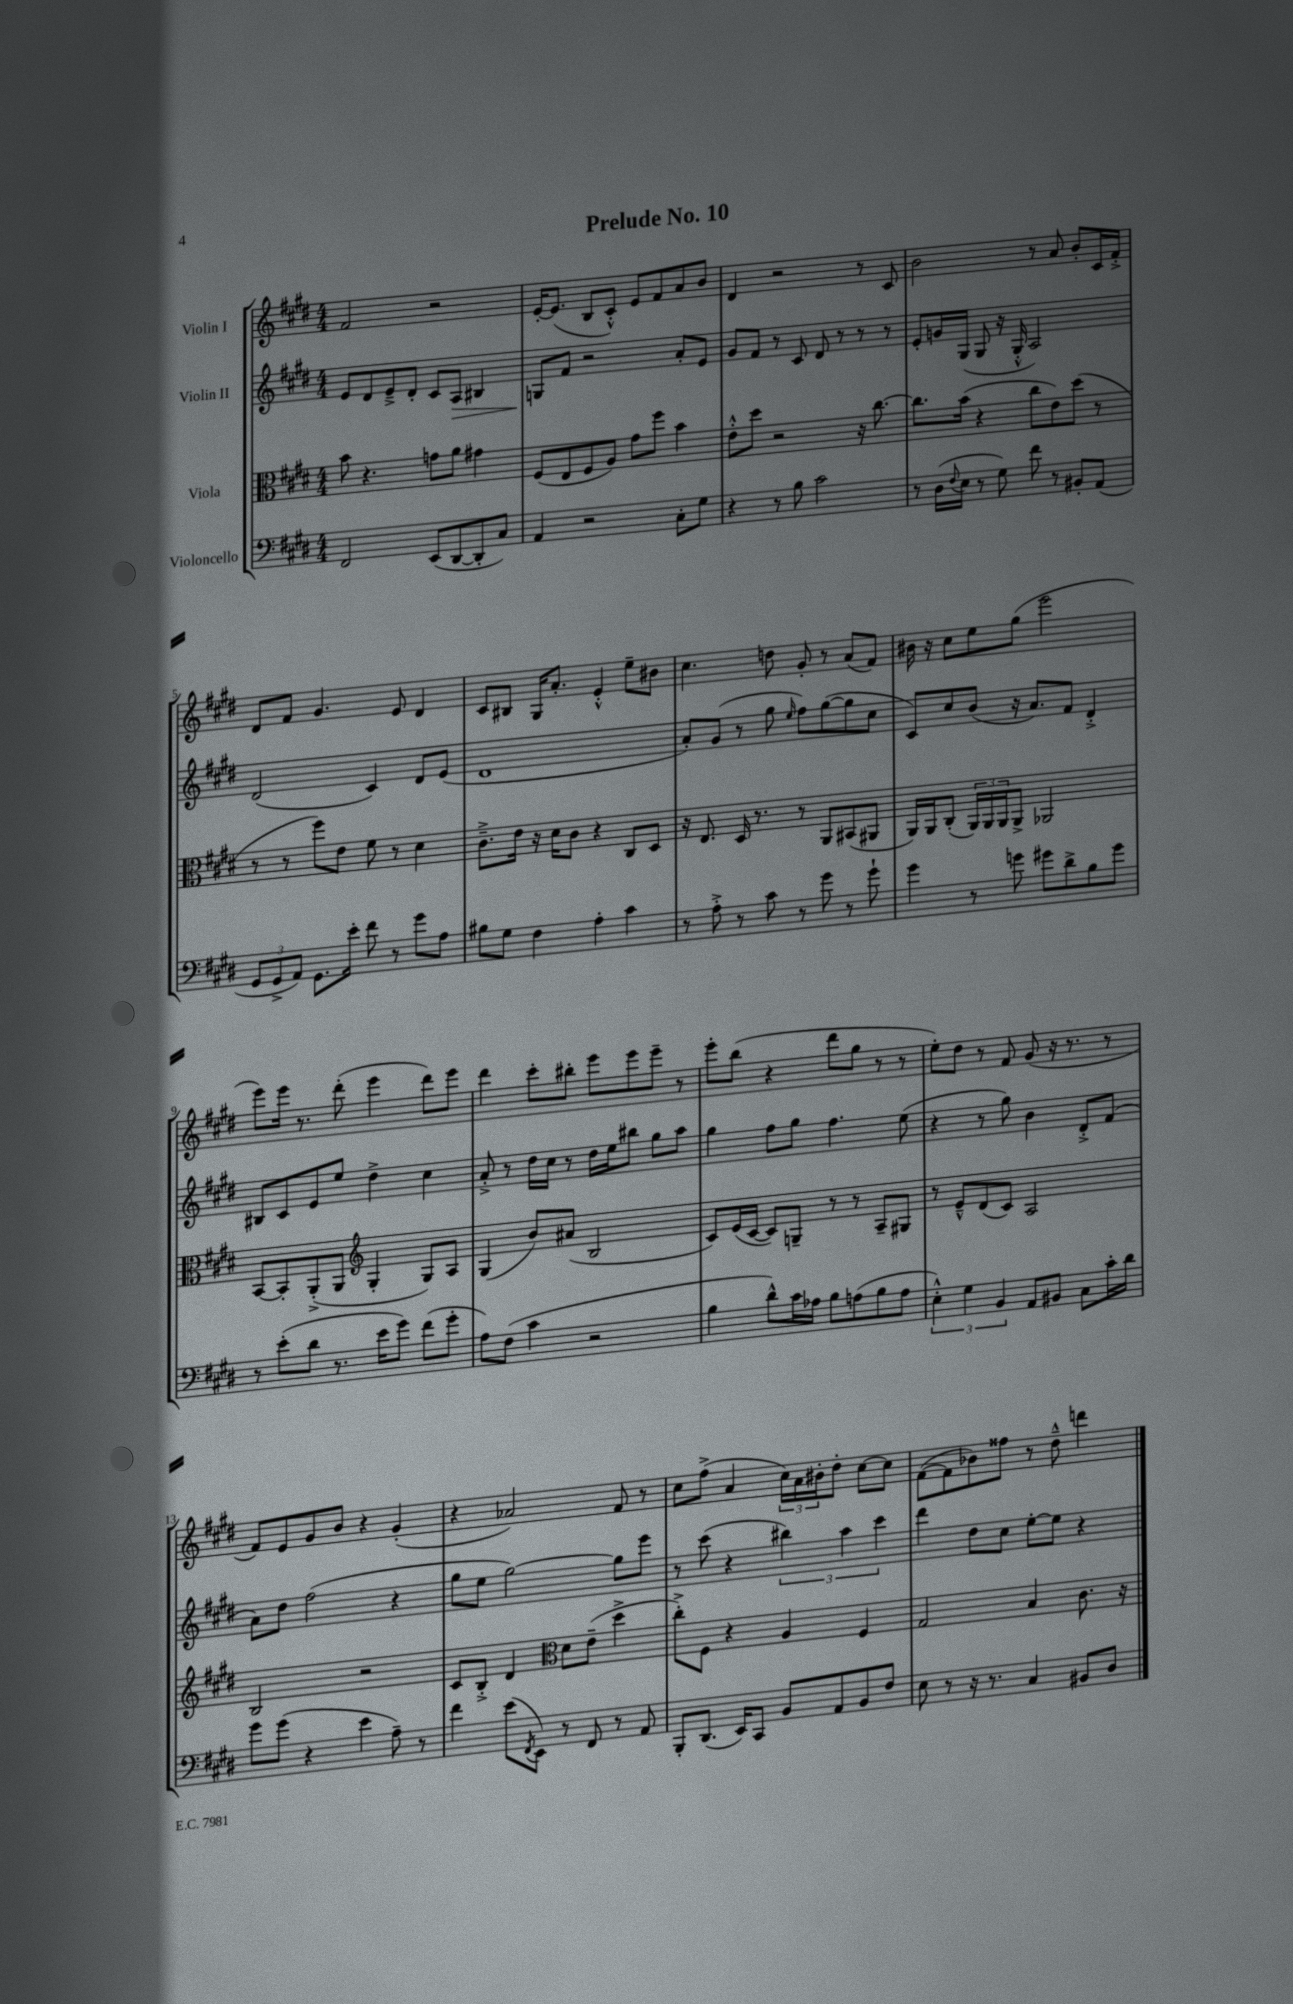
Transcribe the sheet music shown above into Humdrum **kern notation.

**kern	**kern	**kern	**kern
*staff4	*staff3	*staff2	*staff1
*clefF4	*clefC3	*clefG2	*clefG2
*k[f#c#g#d#]	*k[f#c#g#d#]	*k[f#c#g#d#]	*k[f#c#g#d#]
*M4/4	*M4/4	*M4/4	*M4/4
2FF#/	8b\	8e/L	2f#/
.	4.r	8d#/	.
.	.	8e~^/	.
.	.	8d#'/J	.
(8EE/L	8g\L	8c#/L	2r
[8DD#/	8a\J	8A/J	.
8DD#'/]	4g#\	4B#/	.
8C#/J)	.	.	.
=	=	=	=
4AA/	(8F#/L	8G/L	[16e'/LK
.	.	.	(8.e/]J
.	8E/	8f#/J	.
2r	8F#/	2r	8B/L
.	8A/J)	.	8c#'^^/J)
.	8g#\L	.	8e/L
.	8ff#\J	.	8f#/
8C#'\L	4b\	8a'/L	8a/
8G#\J	.	8e/J	8b/J
=	=	=	=
4r	8e'^^\L	8g#/L	4d#/
.	8dd#\J	8f#/J	.
8r	2r	8r	2r
8B\	.	8c#/	.
2c#\	.	8d#/	.
.	.	8r	.
.	16r	8r	8r
.	[8.cc#\	.	.
.	.	8r	8c#/
=	=	=	=
8r	8.cc#\]L	8e'/L	2b\
(16D#\LL	.	16g/L	.
8qqF#/	.	.	.
16E\JJ	(16b\Jk	(16G#/JJ	.
8r	4r	8G#/	.
8G#\)	.	16r	.
.	.	16G#'^^/	.
8f#\	8cc#\L	2A/)	8r
8r	8e\)	.	8a/
8BB#'/L	(8dd#\J	.	8b'/L
(8AA/J	8r	.	16c#/L
.	.	.	16f#'^/JJ
=	=	=	=
12GG#/L	8r	(2d#/	8d#/L
12GG#^/	.	.	.
.	8r	.	8f#/J
12AA/J)	.	.	.
8.GG#\L	8ff#\L)	.	4.g#/
.	8e\J	.	.
16e'\Jk	.	.	.
8f#\	8f#\	4c#/)	.
8r	8r	.	8e/
8g#\L	4d#\	8d#/L	4d#/
8A\J	.	(8e/J	.
=	=	=	=
8B#\L	8.c#~^\L	1d#	8c#/L
8G#\J	.	.	8B#/J
.	16e\Jk	.	.
4F#\	16r	.	16G#/LK
.	16d#\LK	.	8.a'/J
.	8c#\J	.	.
4A'\	4r	.	4e'^^/
4c#\	8C#/L	.	8ee~\L
.	8D#/J	.	8b#\J
=	=	=	=
8r	16r	8a'/L)	4.cc#\
.	8.E/	.	.
8A'^\	.	(8g#/J	.
8r	16D#/	8r	.
.	8.r	.	.
8c#\	.	8gg#\	8dd\
.	.	16qqee/	.
8r	8r	8ff#\L)	8g#'/
8g#\	8AA/L	([8gg#\	8r
8r	(8BB#/	8gg#\]	(8a/L
8g#`\	8AA#/J	8cc#\J	8f#/J)
=	=	=	=
4g#\	16AA/LL)	8c#/L)	16b#\
.	16AA/J	.	16r
.	(8C#'/J	8cc#/	8cc#\L
8r	24AA/LL)	(8b/J	8ee\
.	24AA/	.	.
.	24AA/J	.	.
8g\	8AA^/J	16r	(8gg#\J
.	.	8.a/L)	.
8g#\L	2AA-/	.	2eee\
8d#^\	.	8f#/J	.
8B\	.	4d#'^/	.
8g#\J	.	.	.
=	=	=	=
8r	[8BB/L	8B#/L	8eee\L)
(8e'\L	8BB'/]	8c#/	16eee\Jk
.	.	.	8.r
8d#\J	(8AA'^/	8e/	.
8.r	8AA/J	8ee/J	(8ddd#'\
*	*clefG2	*	*
.	4G#'/	4dd#^\	4eee\
16e\LK	.	.	.
8g#\J)	.	.	.
(8f#\L	8G#/L)	4cc#\	8ddd#\L)
8g#'\J	8A/J	.	8eee\J
=	=	=	=
8A\L)	(4G#/	8a'^/	4ddd#\
(8F#\J	.	8r	.
4c#\	8b/L)	16dd#\LL	8ccc#'\L
.	.	16cc#\JJ	.
.	(8a#/J	8r	8bb#'\J
2r	2B/	16dd#\LL	8eee\L
.	.	16ee\J	.
.	.	8bb#\J	8eee\
.	.	8gg#\L	8eee~\J
.	.	8aa\J	8r
=	=	=	=
4B\	8c#/L)	4gg#\	8eee'\L
.	(16e/L	.	(8bb\J
.	[16c#/JJ	.	.
8d#^^\L)	8c#/]L)	8ff#\L	4r
16c#\L	8G~/J	8gg#\J	.
16A-\JJ	.	.	.
8B\L	8r	4.ff#\	8ddd#\L
(8A\	8r	.	8gg#\J
8B\	8A~/L	.	8r
8A\J	8G#/J	(8ee\	8r
=	=	=	=
6E'^^\)	8r	4r	8ee'\L)
.	8e~^^/L	.	8dd#\J
6G#\	.	.	.
.	(8d#/	8r	8r
6BB/	.	.	.
.	8c#/J)	8gg#\)	8f#/
8AA/L	2A/	4b\	(8g#/
8BB#/J	.	.	16r
.	.	.	8.r
8C#\L	.	8d#'^/L	.
16c#'\L	.	(8f#/J	8r
16d#\JJ	.	.	.
=	=	=	=
8g#\L	2B/	8a\L)	8f#/L)
(8g#\J	.	8dd#\J	8e/
4r	.	(2ff#\	8g#/
.	.	.	8b/J
4e\	2r	.	4r
8A~\)	.	4r	(4g#'/
8r	.	.	.
=	=	=	=
4f#\	8c#/L	8gg#\L	4r
.	8B'^/J	8ee\J	.
(8e\L	4d#/	[2gg#\)	2a-/)
8qFF#/	.	.	.
8EE\J)	.	.	.
*	*clefC3	*	*
8r	8d#\L	.	.
8FF#/	(8e~\J	.	.
8r	4dd#^\	8gg#\]L	8f#/
8AA/	.	8eee\J	8r
=	=	=	=
8BBB'/L	8cc#'^\L)	8r	8cc#\L
(8.DD#/J	8F#\J	(8ccc#\	(8ff#^\J
.	4r	4r	4a/
16EE/LK)	.	.	.
8CC#/J	.	.	.
8BB/L	4A/	6bb#\)	24cc#\LL)
.	.	.	24a\
.	.	.	24b#'\J
8AA/	.	.	8dd#'\J
.	.	6aa\	.
8BB/	4F#/	.	[8cc#\L
.	.	6ccc#\	.
8F#/J	.	.	8cc#\]J
=	=	=	=
8E\	2G#/	4ddd#\	([8f#\L
8r	.	.	8f#\]
16r	.	8dd#\L	8b-\)
8.r	.	.	.
.	.	8cc#\J	8ff##\J
4C#/	4B/	[8ee'\L	8r
.	.	8ee\]J	8dd#~^^\
8BB#/L	8.c#\	4r	4ddd\
8D#/J	.	.	.
.	16r	.	.
==	==	==	==
*-	*-	*-	*-
